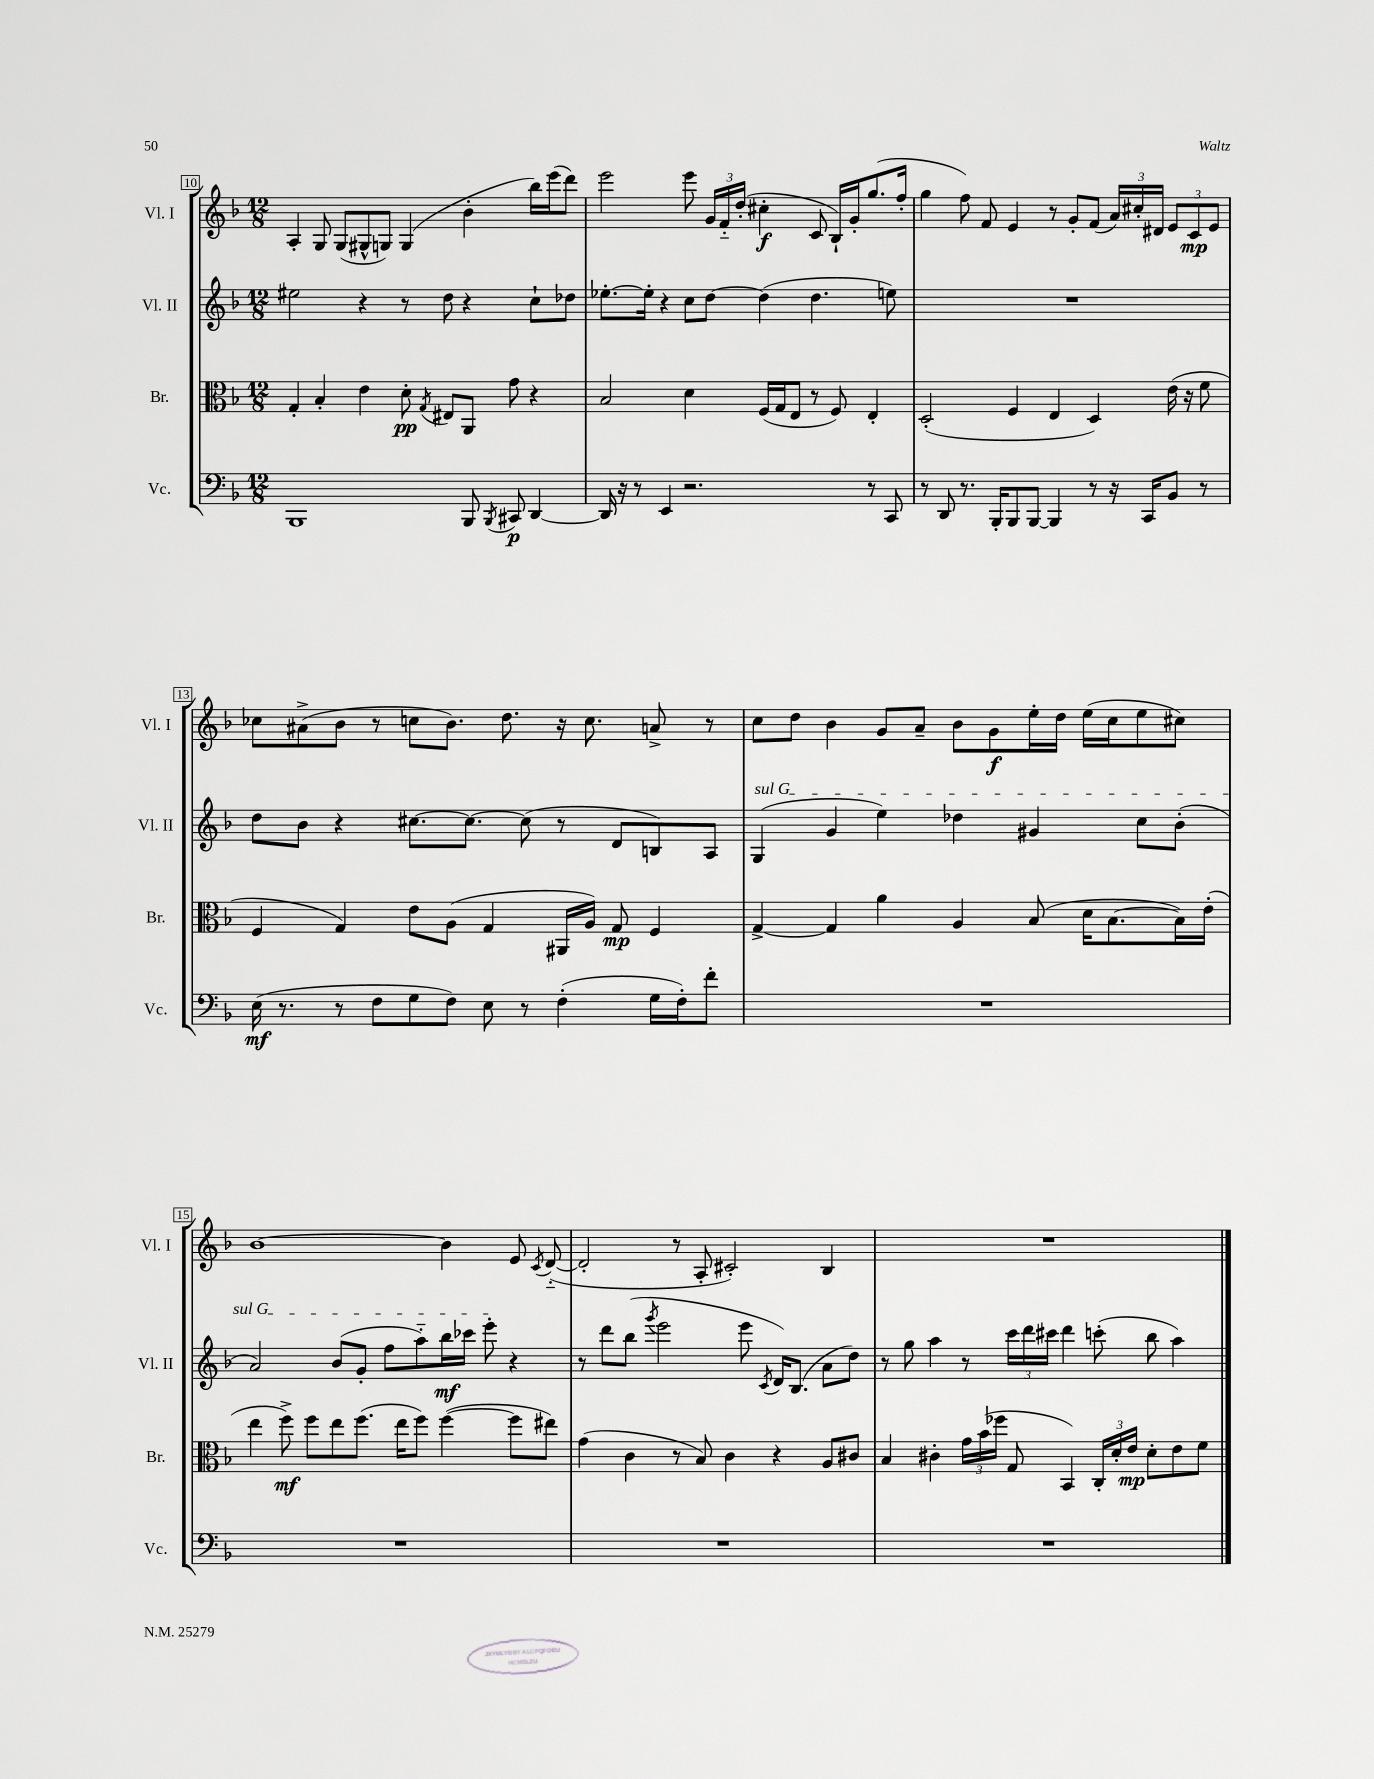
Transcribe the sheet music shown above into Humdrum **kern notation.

**kern	**kern	**kern	**kern
*staff4	*staff3	*staff2	*staff1
*clefF4	*clefC3	*clefG2	*clefG2
*k[b-]	*k[b-]	*k[b-]	*k[b-]
*M12/8	*M12/8	*M12/8	*M12/8
1BBB-	4G'	2ee#	4A'
.	4B-'	.	8G
.	.	.	(8G
.	4e	4r	8G#^^
.	.	.	8G)
.	8d'	8r	(4G
.	8qG	.	.
.	8E#	8dd	.
8BBB-	8AA	4r	4b-'
8qBBB-	.	.	.
8CC#	8g	.	.
[4DD	4r	8cc`	16bb-)
.	.	.	(16eee
.	.	8dd-	8ddd)
=	=	=	=
16DD]	2B-	[8.ee-'	2eee
16r	.	.	.
8r	.	.	.
.	.	16ee-']	.
4EE	.	4r	.
2.r	4d	8cc	8eee
.	.	[8dd	24g
.	.	.	24f'~
.	.	.	(24dd'
.	(16F	(4dd]	4cc#'
.	16G	.	.
.	8E	.	.
.	8r	4.dd	8c
.	8F)	.	16B-`)
.	.	.	16g'
8r	4E'	.	(8.gg
8CC	.	8ee)	.
.	.	.	16ff'
=	=	=	=
8r	(2D'	1.r	4gg
8DD	.	.	.
8.r	.	.	8ff)
.	.	.	8f
16BBB-'	.	.	.
8BBB-	4F	.	4e
[8BBB-	.	.	.
4BBB-]	4E	.	8r
.	.	.	8g'
8r	4D)	.	(8f
16r	.	.	24a)
.	.	.	24cc#'
16CC	.	.	.
.	.	.	24d#
8BB-	(16e	.	12e
.	16r	.	.
.	.	.	12c
8r	8f	.	.
.	.	.	12e
=	=	=	=
(16E	4F	8dd	8cc-
8.r	.	.	.
.	.	8b-	(8a#^
8r	4G)	4r	8b-
8F	.	.	8r
8G	8e	[8.cc#	8cc
8F)	(8A	.	8.b-)
.	.	8.cc#_	.
8E	4G	.	.
.	.	.	8.dd
8r	.	(8cc#]	.
(4F'	16AA#	8r	16r
.	16A)	.	8.cc
.	8G	8d	.
16G	4F	8B)	8a^
16F')	.	.	.
8f'	.	8A	8r
=	=	=	=
1.r	[4G^	(4G	8cc
.	.	.	8dd
.	4G]	4g	4b-
.	4a	4ee)	8g
.	.	.	8a~
.	4A	4dd-	8b-
.	.	.	8g
.	(8B-	4g#	16ee'
.	.	.	16dd
.	16d	.	(16ee
.	[8.B-	.	16cc
.	.	8cc	8ee
.	16B-])	(8b-'	8cc#)
.	(16e'	.	.
=	=	=	=
1.r	4ee	2a)	[1b-
.	8ff^)	.	.
.	8ff	.	.
.	8ee	(8b-	.
.	(8.ff	8g'	.
.	.	8ff	.
.	16ee	.	.
.	8ff)	8aa'~)	.
.	([4ff	16bb-	4b-]
.	.	16ccc-	.
.	.	8eee'	.
.	8ff]	4r	8e
.	.	.	8qc
.	8ee#)	.	([8d'~
=	=	=	=
1.r	(4g	8r	2d']
.	.	8ddd	.
.	4c	(8bb-	.
.	.	8qggg	.
.	.	2eee	.
.	8r	.	8r
.	8B-)	.	8A'
.	4c	.	2c#')
.	.	8eee	.
.	.	8qc	.
.	4r	16d)	.
.	.	(8.B-	.
.	8A	8a	4B-
.	8c#	8dd)	.
=	=	=	=
1.r	4B-	8r	1.r
.	.	8gg	.
.	4c#'	4aa	.
.	24g	8r	.
.	(24b-	.	.
.	24ff-	.	.
.	8G	24ccc	.
.	.	24ddd	.
.	.	24ccc#	.
.	4BB-)	4ddd	.
.	24C'	(8ccc'	.
.	24d'	.	.
.	24e	.	.
.	8d'	8bb-	.
.	8e	4aa)	.
.	8f	.	.
==	==	==	==
*-	*-	*-	*-
